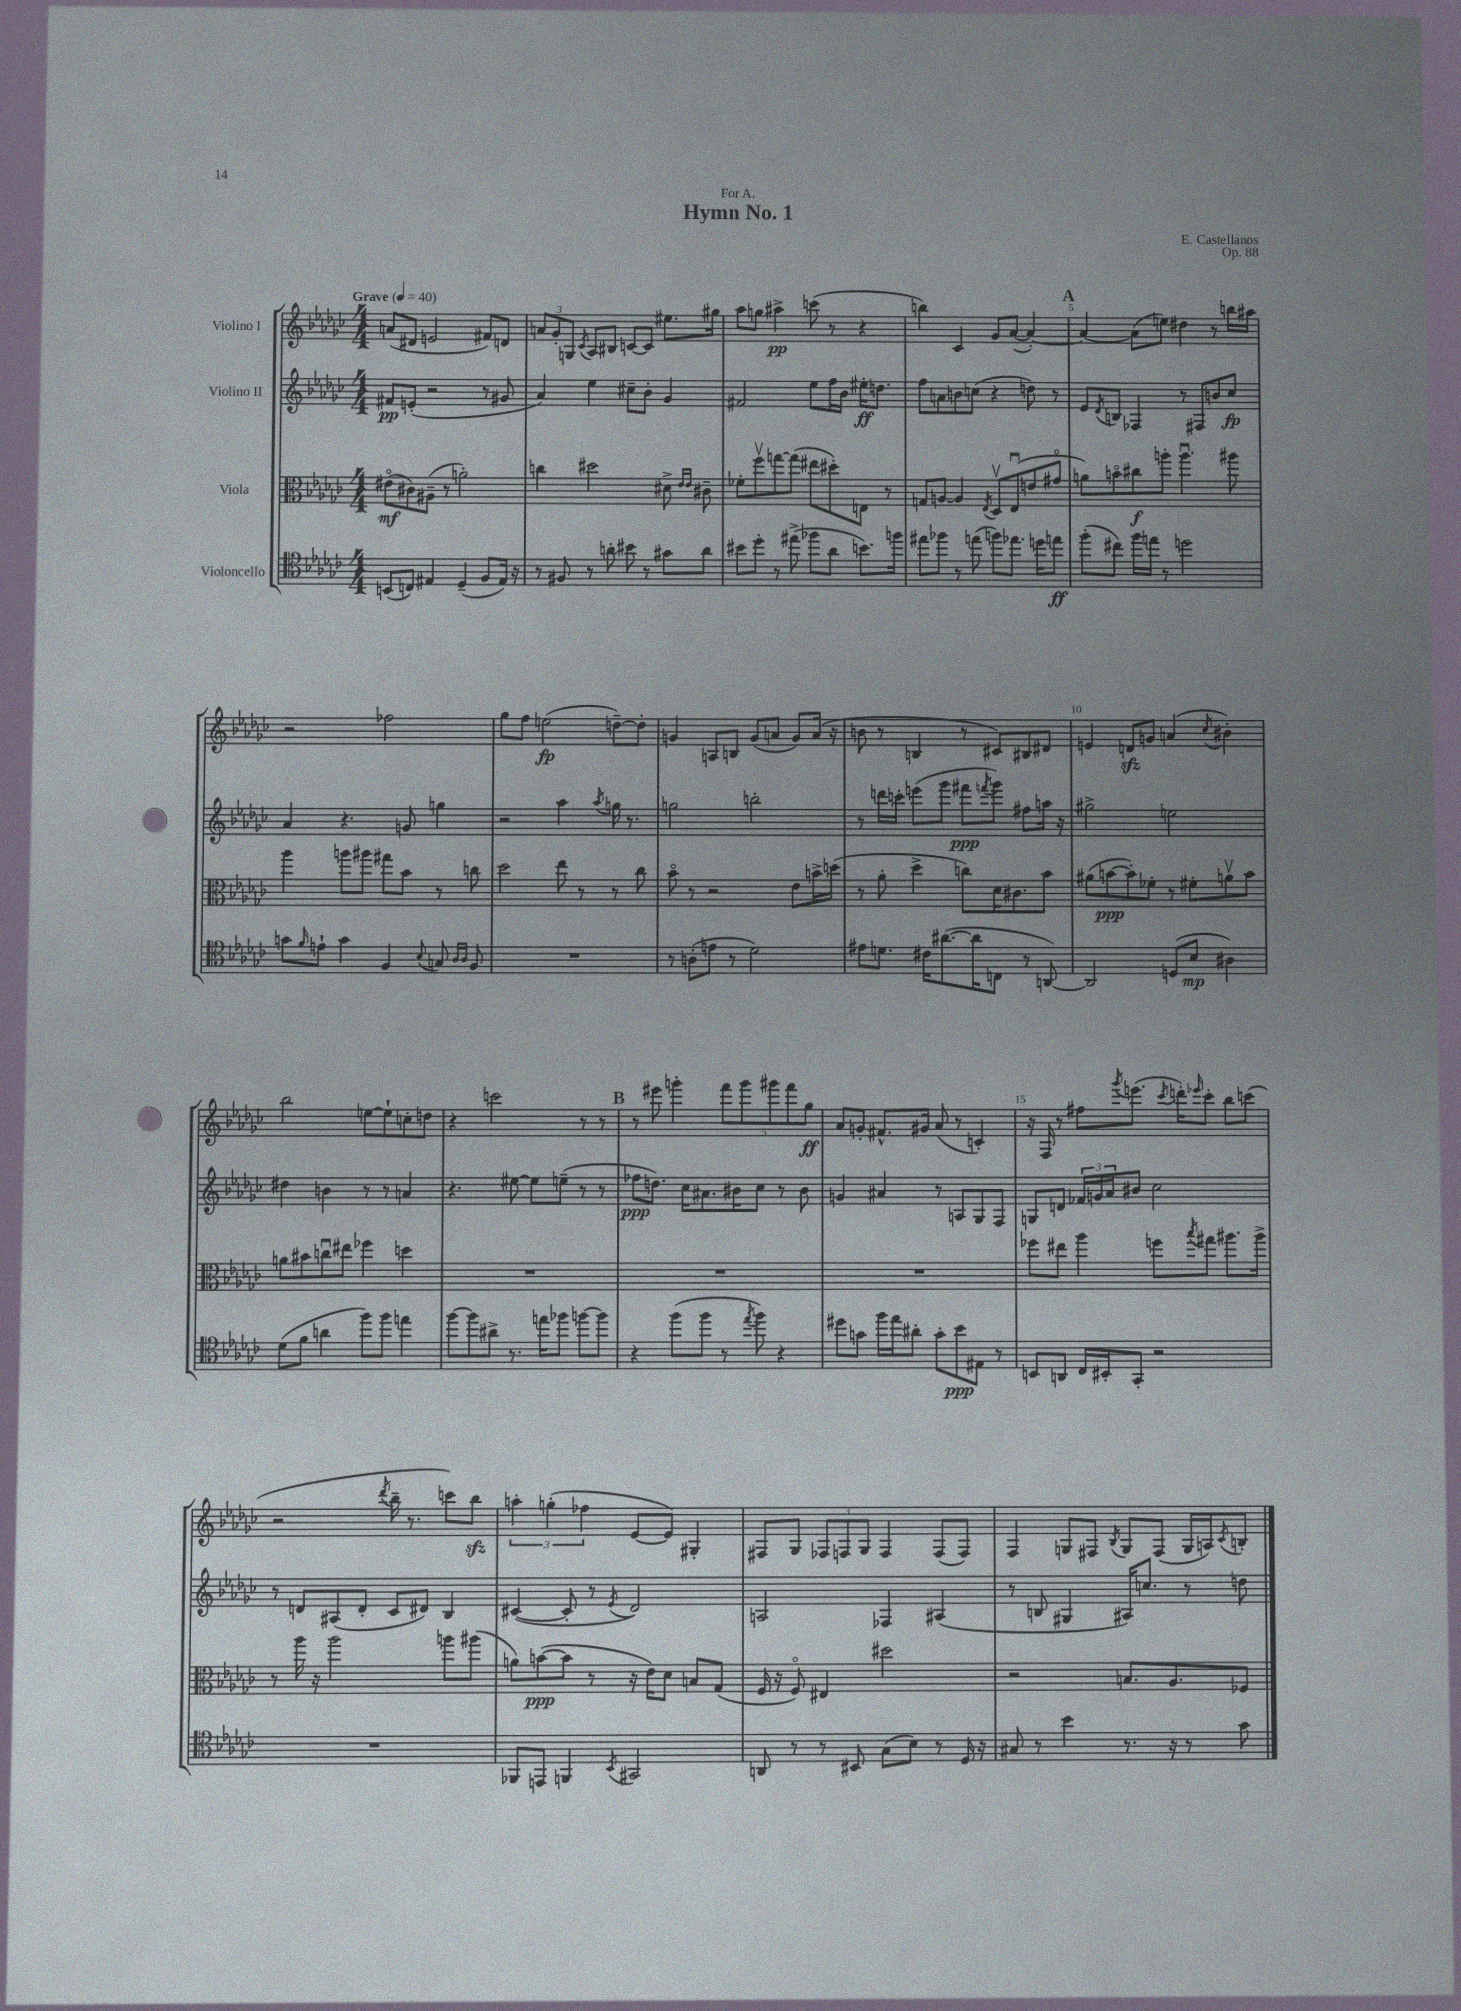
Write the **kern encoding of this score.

**kern	**dynam	**kern	**dynam	**kern	**dynam	**kern	**dynam
*part4	*part4	*part3	*part3	*part2	*part2	*part1	*part1
*staff4	*staff4	*staff3	*staff3	*staff2	*staff2	*staff1	*staff1
*I"Violoncello	*	*I"Viola	*	*I"Violino II	*	*I"Violino I	*
*clefC4	*	*clefC3	*	*clefG2	*	*clefG2	*
*k[b-e-a-d-g-c-]	*	*k[b-e-a-d-g-c-]	*	*k[b-e-a-d-g-c-]	*	*k[b-e-a-d-g-c-]	*
*M4/4	*	*M4/4	*	*M4/4	*	*M4/4	*
*MM40	*	*MM40	*	*MM40	*	*MM40	*
=1	=1	=1	=1	=1	=1	=1	=1
!	!	!	!	!	!	!LO:TX:a:B:t=Grave	!
(8BBn/L	.	(8e#X\L	mf	8f#X/L	pp	(8an/L	.
8Cn/J)	.	8c#X\)	.	(8en'/J	.	8d#X/J	.
4E#X/	.	(8A#X~\J	.	2r	.	2en/	.
.	.	8r	.	.	.	.	.
(4D-~/	.	2an'\)	.	.	.	.	.
8F/L	.	.	.	8r	.	8f#X/L)	.
16E#/Jk)	.	.	.	8g#X/	.	8dn/J	.
16r	.	.	.	.	.	.	.
=2	=2	=2	=2	=2	=2	=2	=2
8r	.	4ccn\	.	4a-/)	.	12an/L	.
.	.	.	.	.	.	12g-'/	.
8F#X/	.	.	.	.	.	.	.
.	.	.	.	.	.	12Gn/J	.
.	.	.	.	.	.	8qc-/	.
8r	.	2dd#X\	.	4ee-\	.	8A-/L	.
8an'\	.	.	.	.	.	8B#X/J	.
8b#X\	.	.	.	8cc#X~\L	.	[8cn/L	.
8r	.	.	.	8b-'\J	.	8c/J]	.
8g#X\L	.	8d#X^\	.	4g-/	.	8.ee#X\L	.
.	.	16qqe-/LL	.	.	.	.	.
.	.	16qqe-/JJ	.	.	.	.	.
8a\J	.	8c#X~\	.	.	.	.	.
.	.	.	.	.	.	16gg#X\Jk	.
=3	=3	=3	=3	=3	=3	=3	=3
8b#X\L	.	8f-X'\L	.	2f#X/	.	8aa-\L	.
8dd-'\J	.	8ffv\	.	.	.	8ggn\J	.
8r	.	[8ggn\	.	.	.	4aa#X^\	pp
(8ee#X^\	.	(8gg\J]	.	.	.	.	.
8ff-X\L	.	8ee#X\L	.	8ee-\L	.	(8cccn\	.
8a-\J	.	8dd#X'\)	.	16ff\L	.	8r	.
.	.	.	.	16b-\JJ	.	.	.
8.bn\L)	.	8En\J	.	16ee#X'\KL	ff	4r	.
.	.	.	.	8.ddn\J	.	.	.
.	.	8r	.	.	.	.	.
16ffn\Jk	.	.	.	.	.	.	.
=4	=4	=4	=4	=4	=4	=4	=4
8ee#X\L	.	8Gn/L	.	8ff\L	.	4bbn\)	.
8ff-X\J	.	[8An/J	.	8an\	.	.	.
8r	.	4A/]	.	8bn\	.	4c-/	.
(8een\	.	.	.	(8ccn\J	.	.	.
.	.	8qE-/	.	.	.	.	.
8ffn\L)	.	8D-v/L	.	4r	.	8g-/L	.
8.ee-X\J	.	(8E-u/	.	.	.	([8a-/J	.
.	.	8en/	.	8ddn\)	.	4a-'/_)	.
16ddn\KL	.	.	.	.	.	.	.
8een\J	ff	8g#X/J	.	8r	.	.	.
!!LO:REH:place=s1:t=A
=5	=5	=5	=5	=5	=5	=5	=5
(8ff'\L	.	8an\L)	.	8e-/L	.	4a-/_	.
.	.	.	.	8qd-/	.	.	.
8cc#X\J)	.	8bn\	.	8Bn/J	.	.	.
16ff\LL	.	8cc#X\	f	4F-X/	.	(8a-\L]	.
16een\JJ	.	.	.	.	.	.	.
8r	.	8aan'\J	.	.	.	8een\J)	.
2ddn\	.	4.aau\	.	8r	.	4dd#X\	.
.	.	.	.	8F#X/L	.	.	.
.	.	.	.	8bn/	.	8r	.
.	.	8aa#X\	.	8cc-/J	fp	16bbn\LL	.
.	.	.	.	.	.	16aa#X\JJ	.
!!LO:LB:g=z
=6	=6	=6	=6	=6	=6	=6	=6
8gn\L	.	4aa-\	.	4a-/	.	2r	.
16qqf/	.	.	.	.	.	.	.
8en`\J	.	.	.	.	.	.	.
4g\	.	8aan\L	.	4.r	.	.	.
.	.	8aa#X\J	.	.	.	.	.
4F/	.	8gg#X\L	.	.	.	2ff-X\	.
.	.	8b-\J	.	8gn/	.	.	.
8qqB-/	.	.	.	.	.	.	.
8Gn/	.	8r	.	4ggn\	.	.	.
16qqA-/LL	.	.	.	.	.	.	.
16qqA-/JJ	.	.	.	.	.	.	.
8F/	.	8ccn\	.	.	.	.	.
=7	=7	=7	=7	=7	=7	=7	=7
1r	.	2dd-\	.	2r	.	8gg-\L	.
.	.	.	.	.	.	8ff\J	.
.	.	.	.	.	.	(2een\	fp
.	.	8ee-\	.	4aa-\	.	.	.
.	.	8r	.	.	.	.	.
.	.	.	.	8qaa-/	.	.	.
.	.	8r	.	16ggn\	.	[8ddn~\L)	.
.	.	.	.	8.r	.	.	.
.	.	8cc-\	.	.	.	8dd'\J]	.
=8	=8	=8	=8	=8	=8	=8	=8
8r	.	8b-\	.	2ggn\	.	4gn/	.
(8An'\L	.	8r	.	.	.	.	.
8en\J	.	2r	.	.	.	8An/L	.
8r	.	.	.	.	.	8Bn/J	.
2d-\)	.	.	.	2bbn'\	.	(8g/L	.
.	.	.	.	.	.	8an/J	.
.	.	8e-\L	.	.	.	8g/L)	.
.	.	16bn^\L	.	.	.	(16a/Jk	.
.	.	(16ddn\JJ	.	.	.	16r	.
=9	=9	=9	=9	=9	=9	=9	=9
8e#X\L	.	8r	.	8r	.	8bn\	.
8.dn\J	.	8a-'\	.	16dddn\LL	.	8r	.
.	.	.	.	16cccn'\JJ	.	.	.
.	.	4dd-^\	.	(8eeen\L	.	4Bn/	.
16c#X\KL	.	.	.	.	.	.	.
([8.a#X\	.	.	.	8ggg-\J	.	.	.
.	.	8ccn\L)	.	8fff#X\L	ppp	8r	.
16a#\K]	.	.	.	.	.	.	.
.	.	.	.	8qfffn/	.	.	.
8Cn\J	.	16d-\K	.	8ggg-\J)	.	8c#X/L)	.
.	.	8.c#X\	.	.	.	.	.
8r	.	.	.	8ff#X\L	.	8B#X/	.
[8AAn/)	.	8b-\J	.	16aan\Jk	.	8d#X/J	.
.	.	.	.	16r	.	.	.
=10	=10	=10	=10	=10	=10	=10	=10
2AA/]	.	(8a#X\L	.	2gg#X^\	.	4en/	.
.	.	[8bn\	ppp	.	.	.	.
.	.	8b'\])	.	.	.	8dnzz/L	.
.	.	8f-X'\J	.	.	.	8gn/J	.
(8Dn/L	.	8r	.	2een\	.	(4an/	.
8B-/J	mp	8f#X'\L	.	.	.	.	.
.	.	.	.	.	.	8qcc-/	.
4A#X\)	.	8anv\	.	.	.	4b#X'\)	.
.	.	8b\J	.	.	.	.	.
!!LO:LB:g=z
=11	=11	=11	=11	=11	=11	=11	=11
(8d-\L	.	8an\L	.	4dd#X\	.	2bb-\	.
8f\J	.	8b#X\	.	.	.	.	.
4an\	.	8ccnu\	.	4bn\	.	.	.
.	.	8ee#X\J	.	.	.	.	.
8ff\L)	.	4ff-X\	.	8r	.	[8een\L	.
8ff\J	.	.	.	8r	.	8ee`\]	.
4een\	.	4ddn\	.	4an/	.	8ccn'\	.
.	.	.	.	.	.	8ddn\J	.
=12	=12	=12	=12	=12	=12	=12	=12
[8ff\L	.	1r	.	4.r	.	4r	.
8ff\]	.	.	.	.	.	.	.
8a#X^\J	.	.	.	.	.	2cccn\	.
8.r	.	.	.	[8ee#X\	.	.	.
.	.	.	.	8ee#\L]	.	.	.
16een\KL	.	.	.	.	.	.	.
8ff-X\J	.	.	.	(8een~\J	.	.	.
[8ffn\L	.	.	.	8r	.	8r	.
8ff\J]	.	.	.	8r	.	8r	.
!!LO:REH:place=s1:t=B
=13	=13	=13	=13	=13	=13	=13	=13
4r	.	1r	.	8ff-X\L	ppp	8r	.
.	.	.	.	8.ddn\J)	.	8eee#X\	.
(8ff\L	.	.	.	.	.	4gggn'\	.
.	.	.	.	16cc-\KL	.	.	.
8ff\J	.	.	.	8.a#X\	.	.	.
8r	.	.	.	.	.	10fff\L	.
.	.	.	.	16b#X\K	.	.	.
.	.	.	.	.	.	10ggg\	.
8qee-/	.	.	.	.	.	.	.
8ff\)	.	.	.	8cc-\J	.	.	.
.	.	.	.	.	.	10ggg#X\	.
4r	.	.	.	8r	.	.	.
.	.	.	.	.	.	10fff\	.
.	.	.	.	8b#\	.	.	.
.	.	.	.	.	.	10gg-\J	ff
=14	=14	=14	=14	=14	=14	=14	=14
8dd#X\L	.	1r	.	4gn/	.	8a-/L	.
8gn\J	.	.	.	.	.	8gn'/J	.
16ff\LL	.	.	.	4a#X/	.	8.f#X^^/L	.
16ee-\J	.	.	.	.	.	.	.
8a#X'\J	.	.	.	.	.	.	.
.	.	.	.	.	.	16g#X/Jk	.
8g'\L	.	.	.	8r	.	(8a-/	.
8b-\	ppp	.	.	8An/L	.	8r	.
8E#X\J	.	.	.	8G-/	.	4cn'/)	.
8r	.	.	.	8F/J	.	.	.
=15	=15	=15	=15	=15	=15	=15	=15
8BBn/L	.	8ff-X\L	.	8Gn/L	.	16r	.
.	.	.	.	.	.	16F/	.
8AAn/J	.	8ee#X\J	.	8dn/J	.	8r	.
16C-/LL	.	4aa-\	.	24f-X/LL	.	8ff#X\L	.
.	.	.	.	24gn/	.	.	.
16BB#X'/J	.	.	.	.	.	.	.
.	.	.	.	24a-/J	.	.	.
.	.	.	.	.	.	8qggg-/	.
8GG-'/J	.	.	.	8b#X/J	.	(8.eeen\J	.
2r	.	8ffn\L	.	2cc-\	.	.	.
.	.	.	.	.	.	8qccc-/	.
.	.	.	.	.	.	16dddn'\KL)	.
.	.	8qbb-/	.	.	.	16qqeee-X/	.
.	.	8gg#X\J	.	.	.	8ccc-'\J	.
.	.	8.aa#X\L	.	.	.	8bb-\L	.
.	.	.	.	.	.	(8cccn\J	.
.	.	16aa#^\Jk	.	.	.	.	.
!!LO:LB:g=z
=16	=16	=16	=16	=16	=16	=16	=16
1r	.	8r	.	8r	.	2r	.
.	.	16aa-\	.	8dn/L	.	.	.
.	.	16r	.	.	.	.	.
.	.	2aa-\	.	(8A#X/	.	.	.
.	.	.	.	8d'/J	.	.	.
.	.	.	.	.	.	8qddd-/	.
.	.	.	.	8c-/L	.	16bb-~\	.
.	.	.	.	.	.	8.r	.
.	.	.	.	8d#X/J)	.	.	.
.	.	8aan\L	.	4B-/	.	8cccn\L)	.
.	.	(8aa#X\J	.	.	.	8bb-zz\J	.
=17	=17	=17	=17	=17	=17	=17	=17
8FF-X/L	.	8an\L)	.	([4c#X/	.	6aan'\	.
8EEn/J	.	([8bn\	ppp	.	.	.	.
.	.	.	.	.	.	(6ggn'\	.
4FFn/	.	8b\J]	.	8c#'/]	.	.	.
.	.	.	.	.	.	6ff-X\	.
.	.	8r	.	8r	.	.	.
8qBB-/	.	.	.	8qe-/	.	.	.
2GG#X/	.	16r	.	2d-/)	.	[8e-/L	.
.	.	16e-\KL)	.	.	.	.	.
.	.	8d-\J	.	.	.	8e-/J])	.
.	.	8Bn/L	.	.	.	4G#X'/	.
.	.	(8G-/J	.	.	.	.	.
=18	=18	=18	=18	=18	=18	=18	=18
8AAn/	.	16F/	.	2An/	.	8F#X/L	.
.	.	16r	.	.	.	.	.
8r	.	8F/)	.	.	.	8G-/J	.
8r	.	4E#X/	.	.	.	12F-X/L	.
.	.	.	.	.	.	12Fn/	.
8BB#X/	.	.	.	.	.	.	.
.	.	.	.	.	.	12G-/J	.
(8G-\L	.	2dd#X\	.	4F-X/	.	4F/	.
8B-\J)	.	.	.	.	.	.	.
8r	.	.	.	(4A#X/	.	(8F/L	.
16D-/	.	.	.	.	.	8F/J)	.
16r	.	.	.	.	.	.	.
=19	=19	=19	=19	=19	=19	=19	=19
8G#X/	.	2r	.	8r	.	4F/	.
8r	.	.	.	8Bn/	.	.	.
4b-\	.	.	.	4G#X/	.	8Gn/L	.
.	.	.	.	.	.	8F#X/J	.
.	.	.	.	.	.	8qB-/	.
8.r	.	8.Bn/L	.	16A#X/KL)	.	8G/L	.
.	.	.	.	8.ccn/J	.	.	.
.	.	.	.	.	.	(8F#/J	.
16r	.	8.A-/	.	.	.	.	.
8r	.	.	.	8r	.	16G/LL	.
.	.	.	.	.	.	16An/J)	.
.	.	.	.	.	.	8qc-/	.
8g-\	.	8F-X/J	.	8ddn\	.	8Bn'/J	.
==	==	==	==	==	==	==	==
*-	*-	*-	*-	*-	*-	*-	*-
